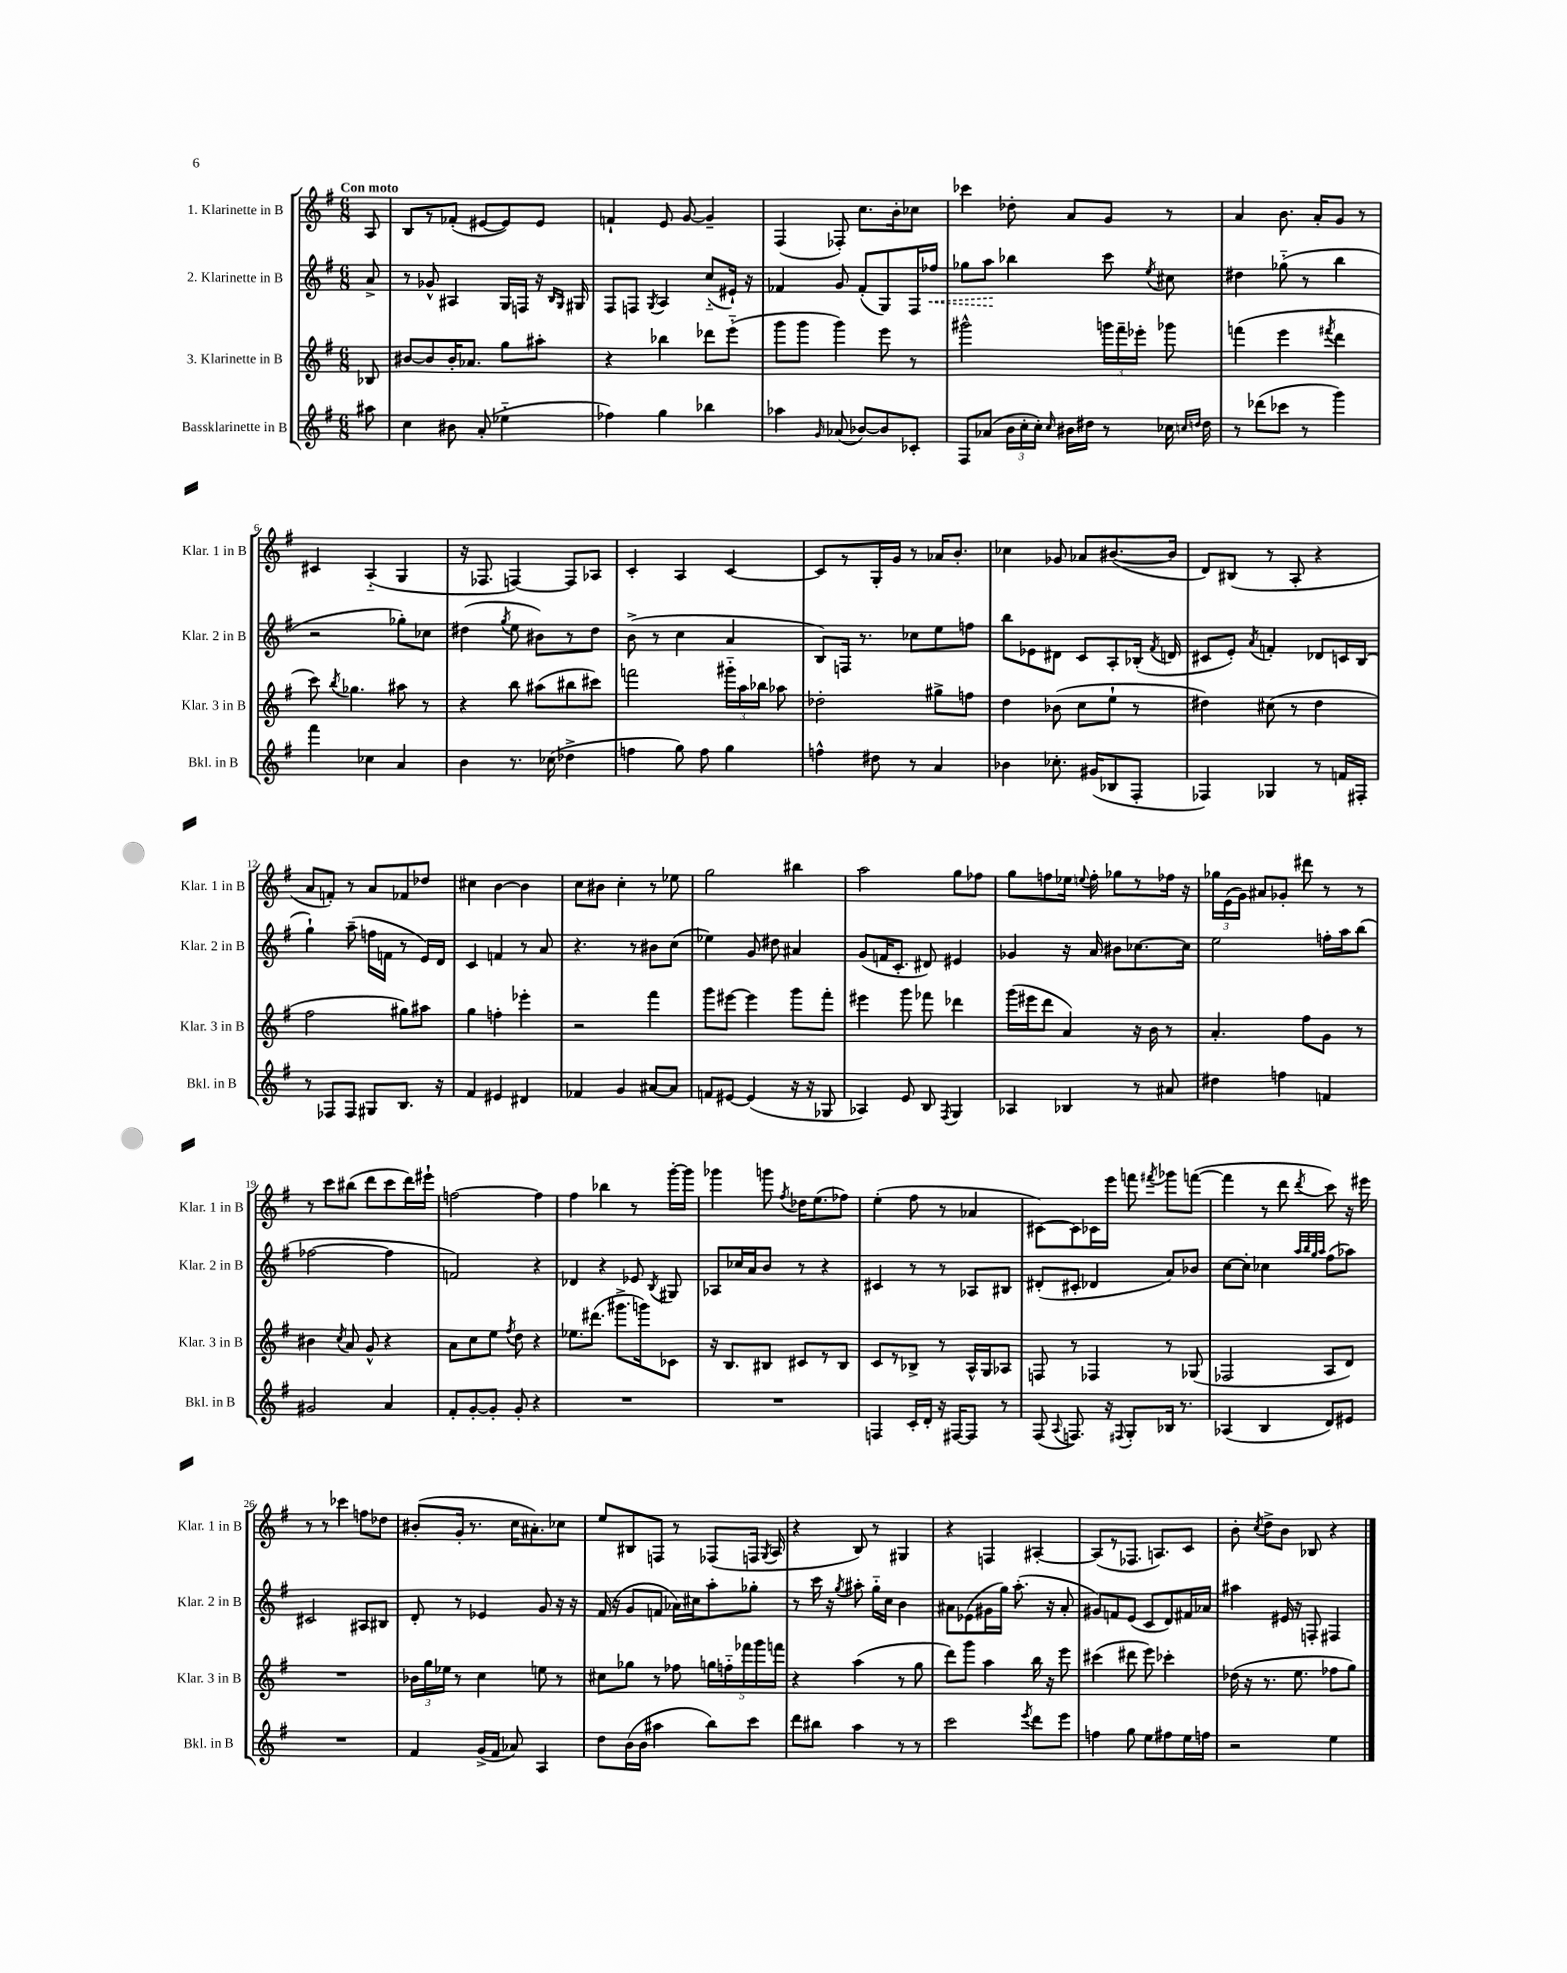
<<
\new StaffGroup <<
\new Staff = "s0" \with { instrumentName = "1. Klarinette in B" shortInstrumentName = "Klar. 1 in B" } {
    \clef treble \key g \major \numericTimeSignature \time 6/8 \partial 8 \tempo "Con moto"
    \autoBeamOff a8 |
    b8[ r8 fes'8]-.( eis'8[~ eis'8) eis'8] |
    f'4-! e'8 g'8~ g'4-- |
    fis4( fes8-.) c''8.[ b'16-. ces''8] |
    ces'''4 des''8-. a'8[ g'8] r8 |
    a'4 b'8. a'16[-. g'8] r8 |
    cis'4 a4-_( g4 |
    r16 fes8. f4~) f8[ aes8] |
    c'4-. a4 c'4~ |
    c'8[ r8 g16-. g'16] r8 aes'16[ b'8.]-. |
    ces''4 ges'8 aes'8[ bis'8.~( bis'16] |
    d'8[) bis8]( r8 a8-. r4 |
    a'8[ f'8]-.) r8 a'8[ fes'8 des''8] |
    cis''4 b'4~ b'4 |
    c''8[ bis'8] c''4-. r8 ees''8 |
    g''2 bis''4 |
    a''2 g''8[ fes''8] |
    g''8[ f''8 ees''16] \appoggiatura { e''8 } f''16-. ges''8[ r8 fes''16] r16 |
    \tuplet 3/2 { ges''16[ e'16( g'16]) } ais'8[ ges'8]-. dis'''8 r8 r8 |
    r8 c'''8[ bis''8]( d'''8[ c'''8 d'''16) eis'''16]-! |
    f''2~ f''4 |
    fis''4 bes''4 r8 g'''16[~-. g'''16] |
    ges'''4 g'''8 \acciaccatura { fis''8 } des''16[ e''8.( fes''8]) |
    e''4-.( fis''8 r8 aes'4 |
    cis'8[~) cis'8 ces'16 e'''16] f'''8 \acciaccatura { fis'''8 } ges'''8[ f'''8]~( |
    f'''4 r8 d'''8 \acciaccatura { d'''8 } c'''8) r16 eis'''16 |
    r8 r8 ces'''4 f''8[ des''8] |
    bis'8[-.( g'16]-. r8. c''16[ ais'8.-.) ces''8] |
    e''8[ bis8 f8] r8 fes8[( f16] \acciaccatura { g8 } a16 |
    r4 b8) r8 gis4 |
    r4 f4 ais4~-. |
    ais8[( r8 fes8.] a8.[) c'8] |
    b'8-. \acciaccatura { c''8 } d''8[-> b'8] bes8 r4 \bar "|." |
}
\new Staff = "s1" \with { instrumentName = "2. Klarinette in B" shortInstrumentName = "Klar. 2 in B" } {
    \clef treble \key g \major \numericTimeSignature \time 6/8 \partial 8
    \autoBeamOff a'8-> |
    r8 ges'8-^ ais4 g16[ f16] r16 \grace { b16[ g16] } gis16 |
    fis8[ f8] \acciaccatura { g8 } a4 c''8[-_( eis'16]-!) r16 |
    fes'4 g'8 fes'8[-.( g8) fis16 \once \override Hairpin.style = #'dashed-line fes''16]\< |
    ges''8[ a''8]\! bes''4 c'''8 \acciaccatura { e''8 } cis''8 |
    dis''4 ges''8-_( r8 b''4 |
    r2 ges''8[-.) ces''8] |
    dis''4( \acciaccatura { g''8 } e''8 bis'8[) r8 dis''8] |
    b'8->( r8 c''4 a'4 |
    b8[) f16] r8. ces''8[ e''8 f''8] |
    b''8[ ees'8 dis'8] c'8[ a8-. bes16]-.( \acciaccatura { fis'8 } d'16 |
    cis'8[ e'8]-.) \acciaccatura { a'8 } f'4-. des'8[ c'16 b16]( |
    g''4-!) a''8--( f''16[ f'16] r8 e'16[) d'16] |
    c'4 f'4 r8 a'8 |
    r4. r8 bis'8[ c''8]( |
    ees''4) g'8 dis''8 ais'4 |
    g'8[( f'16 c'8.]-. dis'8) eis'4 |
    ges'4 r16 a'16 bis'8[ ces''8.~ ces''16] |
    e''2 f''16[-. a''16 b''8]( |
    fes''2~ fes''4 |
    f'2) r4 |
    des'4 r4 ees'8 \acciaccatura { b8 } gis8 |
    aes8[ ces''16 a'16 b'8] r8 r4 |
    cis'4 r8 r8 aes8[ bis8] |
    dis'8[-.( cis'8]-. des'4 a'8[) bes'8] |
    c''8[~ c''8]-. ces''4 \grace { a''32[ b''32 g''32 a''32] } fis''8[( aes''8]) |
    cis'2 ais8[ bis8] |
    d'8-. r8 ees'4 g'8 r16 r16 |
    fis'16( r16 g'8[ f'8] aes'16[) cis''16 a''8-. ges''8]-. |
    r8 c'''16 r16 \acciaccatura { g''8 } ais''8-. g''16[-_ c''16] b'4 |
    ais'8[ ees'8( gis'16 g''16]) a''8.-.( r16 ais'8-. |
    gis'8[) f'8 e'8]( c'8[ d'8) fis'16 aes'16] |
    ais''4 eis'16 r16 f8-. fis4 \bar "|." |
}
\new Staff = "s2" \with { instrumentName = "3. Klarinette in B" shortInstrumentName = "Klar. 3 in B" } {
    \clef treble \key g \major \numericTimeSignature \time 6/8 \partial 8
    \autoBeamOff bes8 |
    bis'8[~ bis'8 bis'16-. aes'8.] g''8[ ais''8]-. |
    r4 bes''4 des'''8[ e'''8]-_( |
    g'''8[ g'''8] g'''4) e'''8 r8 |
    gis'''2-^ \tuplet 3/2 { g'''16[ fis'''16-- ees'''16]-. } ges'''8 |
    f'''4( e'''4 \acciaccatura { fis'''8 } d'''4 |
    c'''8) \acciaccatura { b''8 } ges''4. ais''8 r8 |
    r4 b''8 ais''8[( bis''8 cis'''8]) |
    f'''2 \tuplet 3/2 { gis'''16[-_ a''16 bes''16] } aes''8 |
    des''2-. gis''8[-> f''8] |
    d''4 bes'8( c''8[ e''8]-! r8 |
    dis''4) cis''8( r8 dis''4 |
    fis''2 gis''8[) ais''8] |
    g''4 f''4-. ees'''4-. |
    r2 fis'''4 |
    g'''8[ eis'''8]~ eis'''4 g'''8[ fis'''8]-. |
    eis'''4 g'''8 fes'''8 des'''4 |
    g'''16[( eis'''16 d'''8] a'4) r16 b'16 r8 |
    a'4.-. fis''8[ g'8] r8 |
    bis'4 \acciaccatura { c''8 } a'8 g'8-^ r4 |
    a'8[ c''8 e''8] \acciaccatura { fis''8 } d''8 r4 |
    ees''8.[ dis'''8.]( gis'''8.[-> g'''16) ces'8] |
    r16 b8.[ bis8] cis'8[ r8 bis8] |
    c'8[ r8 bes8]-> r8 a16[-^ g16 aes8] |
    f8 r8 fes4 r8 ges8( |
    fes2 a8[ d'8]) |
    R2. |
    \tuplet 3/2 { bes'16[ g''16 ees''16] } r8 c''4 e''8 r8 |
    cis''8[ ges''8] r8 fes''8 \tuplet 5/4 { g''16[ f''16-_ fes'''16 g'''16 f'''16] } |
    r4 a''4( r8 g''8 |
    d'''8[) g'''8] a''4 b''16 r16 e'''8 |
    cis'''4( dis'''8 e'''8) ces'''4-. |
    des''16( r16 r8. e''8. fes''8[ g''8]) \bar "|." |
}
\new Staff = "s3" \with { instrumentName = "Bassklarinette in B" shortInstrumentName = "Bkl. in B" } {
    \clef treble \key g \major \numericTimeSignature \time 6/8 \partial 8
    \autoBeamOff ais''8 |
    c''4 bis'8 a'8-.( ees''4-_ |
    fes''4) g''4 bes''4 |
    aes''4 \grace { g'16 } aes'8( bes'8[~) bes'8 ces'8]-. |
    fis8[ aes'8]( \tuplet 3/2 { b'16[ c''16-. c''16]-.) } \grace { c''16 } bis'16[ dis''16] r8 ces''16 \grace { c''16[ d''16] } d''16 |
    r8 des'''8[( ces'''8] r8 g'''4) |
    fis'''4 ces''4 a'4 |
    b'4 r8. ces''16( des''4-> |
    f''4 g''8) f''8 g''4 |
    f''4-^ dis''8 r8 a'4 |
    bes'4 ces''8.-. gis'16[( bes8 fis8]-. |
    fes4) ges4 r8 f'16[ fis16]-. |
    r8 fes8[ fes8] gis8[ b8.] r16 |
    fis'4 eis'4 dis'4 |
    fes'4 g'4 ais'8[~ ais'8] |
    f'8[ eis'8]~ eis'4( r16 r16 ges8 |
    aes4) e'8 b8 \acciaccatura { fis8 } g4 |
    aes4 bes4 r8 ais'8 |
    dis''4 f''4 f'4 |
    gis'2 a'4 |
    fis'8[-. g'8~-. g'8]-. g'8-. r4 |
    R2. |
    R2. |
    f4 c'16[-. d'16]-. r16 fis16[~ fis8] r8 |
    fis8( \appoggiatura { a8 } f8.) r16 \appoggiatura { fis8 } g8[-. bes16] r8. |
    aes4( b4 d'8[) eis'8] |
    R2. |
    fis'4 g'16[->( fis'16] aes'8) a4 |
    d''8[ b'16( b'16] ais''4 b''8[) c'''8] |
    d'''8[ bis''8] a''4 r8 r8 |
    c'''2 \acciaccatura { e'''8 } d'''8[ e'''8] |
    f''4 g''8 e''8[ fis''8 e''16 f''16] |
    r2 e''4 \bar "|." |
}
>>
>>
